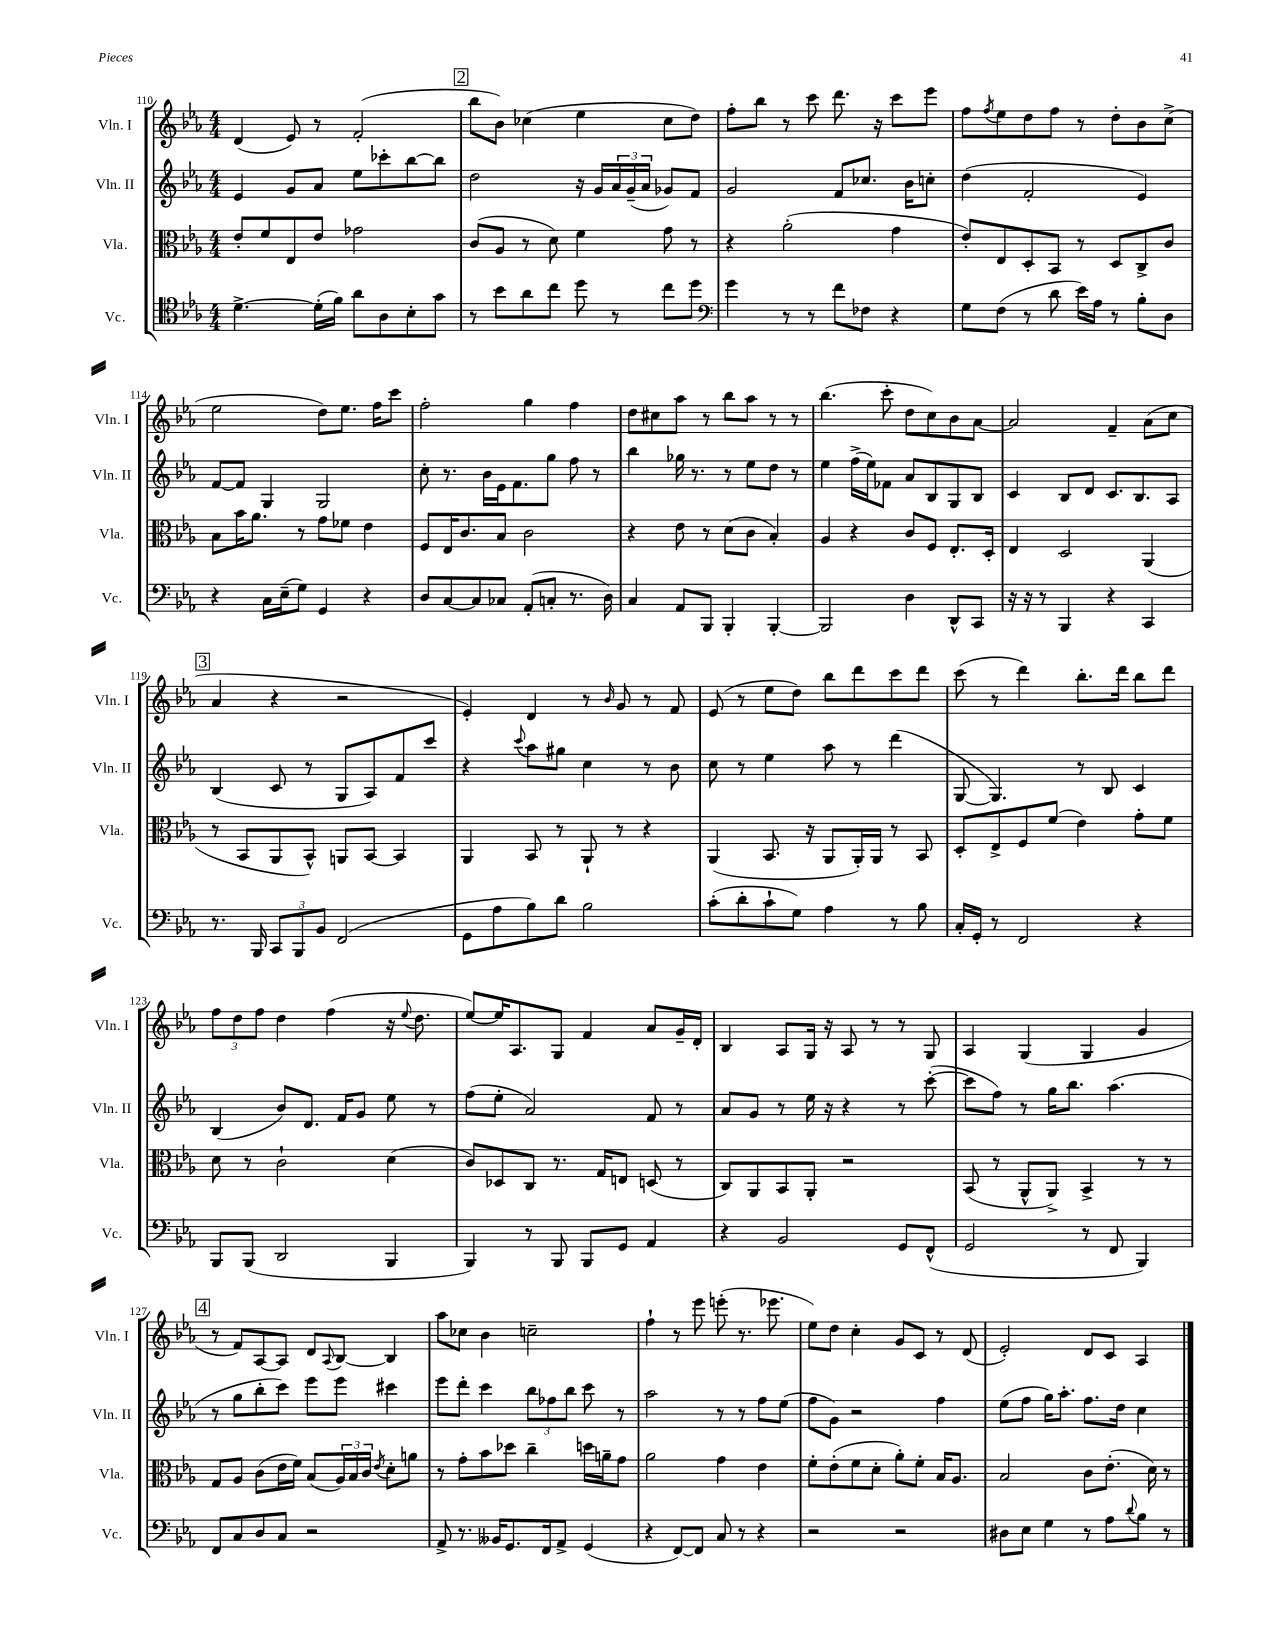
<<
\new StaffGroup <<
\new Staff = "s0" \with { instrumentName = "Vln. I" shortInstrumentName = "Vln. I" } {
    \clef treble \key ees \major \numericTimeSignature \time 4/4
    d'4( ees'8) r8 f'2-.( |
    \mark \markup { \box "2" } bes''8 bes'8) ces''4( ees''4 ces''8 d''8) |
    f''8-. bes''8 r8 c'''8 d'''8. r16 c'''8 ees'''8 |
    f''8 \acciaccatura { f''8 } ees''8 d''8 f''8 r8 d''8-. bes'8 c''8->( |
    ees''2 d''8) ees''8. f''16 c'''8 |
    f''2-. g''4 f''4 |
    d''8 cis''8 aes''8 r8 bes''8 aes''8 r8 r8 |
    bes''4.( c'''8-. d''8 c''8) bes'8 aes'8~ |
    aes'2 f'4-- aes'8( c''8 |
    \mark \markup { \box "3" } aes'4 r4 r2 |
    ees'4-.) d'4 r8 \grace { bes'16 } g'8 r8 f'8 |
    ees'8( r8 ees''8 d''8) bes''8 d'''8 c'''8 d'''8 |
    c'''8( r8 d'''4) bes''8.-. d'''16 bes''8 d'''8 |
    \tuplet 3/2 { f''8 d''8 f''8 } d''4 f''4( r16 \appoggiatura { ees''8 } d''8. |
    ees''8~) ees''16 aes8. g8 f'4 aes'8 g'16-- d'16-. |
    bes4 aes8 g16 r16 aes8 r8 r8 g8 |
    aes4 g4( g4 g'4 |
    \mark \markup { \box "4" } r8 f'8) aes8~ aes8 d'8 \appoggiatura { aes8 } bes8~ bes4 |
    aes''8 ces''8 bes'4 c''2-- |
    f''4-! r8 ees'''8 e'''8-.( r8. ees'''8. |
    ees''8) d''8 c''4-. g'8 c'8 r8 d'8( |
    ees'2-.) d'8 c'8 aes4 \bar "|." |
}
\new Staff = "s1" \with { instrumentName = "Vln. II" shortInstrumentName = "Vln. II" } {
    \clef treble \key ees \major \numericTimeSignature \time 4/4
    ees'4 g'8 aes'8 ees''8 ces'''8-. bes''8~ bes''8 |
    \mark \markup { \box "2" } d''2 r16 g'16 \tuplet 3/2 { aes'16 g'16--( aes'16 } ges'8) f'8 |
    g'2 f'8 ces''8. bes'16 c''8-. |
    d''4( f'2-. ees'4) |
    f'8~ f'8 g4 g2 |
    c''8-. r8. bes'16 ees'16 f'8. g''8 f''8 r8 |
    bes''4 ges''16 r8. r8 ees''8 d''8 r8 |
    ees''4 f''16->( ees''16) fes'8 aes'8 bes8 g8 bes8 |
    c'4 bes8 d'8 c'8. bes8. aes8 |
    \mark \markup { \box "3" } bes4( c'8 r8 g8 aes8) f'8 c'''8 |
    r4 \appoggiatura { c'''8 } aes''8 gis''8 c''4 r8 bes'8 |
    c''8 r8 ees''4 aes''8 r8 d'''4( |
    g8~ g4.) r8 bes8 c'4 |
    bes4( bes'8) d'8. f'16 g'8 ees''8 r8 |
    f''8( ees''8-. aes'2) f'8 r8 |
    aes'8 g'8 r8 ees''16 r16 r4 r8 c'''8~-.( |
    c'''8 f''8) r8 g''16 bes''8. aes''4.( |
    \mark \markup { \box "4" } r8 g''8 bes''8-. c'''8) ees'''8 ees'''8 cis'''4 |
    ees'''8 d'''8-. c'''4 \tuplet 3/2 { bes''8 fes''8 bes''8 } c'''8 r8 |
    aes''2 r8 r8 f''8 ees''8( |
    f''8 g'8) r2 f''4 |
    ees''8( f''8 g''16) aes''8.-. f''8. d''16 c''4 \bar "|." |
}
\new Staff = "s2" \with { instrumentName = "Vla." shortInstrumentName = "Vla." } {
    \clef alto \key ees \major \numericTimeSignature \time 4/4
    ees'8-. f'8 ees8 ees'8 ges'2 |
    \mark \markup { \box "2" } c'8( aes8 r8 d'8) f'4 g'8 r8 |
    r4 aes'2-.( g'4 |
    ees'8-.) ees8 d8-. bes,8 r8 d8 c8-> c'8 |
    bes8 bes'16 aes'8. r8 g'8 fes'8 ees'4 |
    f8 ees16 c'8. bes8 c'2 |
    r4 ees'8 r8 d'8( c'8 bes4-.) |
    aes4 r4 c'8 f8 ees8.-. d16-. |
    ees4 d2 aes,4( |
    \mark \markup { \box "3" } r8 bes,8 aes,8 bes,8-^) a,8 bes,8~ bes,4 |
    aes,4 bes,8 r8 aes,8-! r8 r4 |
    aes,4( bes,8. r16 aes,8 aes,16-.) aes,16 r8 bes,8 |
    d8-. ees8-> f8 f'8( ees'4) g'8-. f'8 |
    d'8 r8 c'2-! d'4( |
    c'8) des8 c8 r8. g16 e8 d8( r8 |
    c8) aes,8 bes,8 aes,8-. r2 |
    bes,8( r8 aes,8-^ aes,8->) bes,4-> r8 r8 |
    \mark \markup { \box "4" } g8 aes8 c'8( ees'16 f'16) bes8( \tuplet 3/2 { aes16) bes16 c'16 } \acciaccatura { ees'8 } d'8-. a'8 |
    r8 g'8-. bes'8 des''8 c''4-- d''16 a'16-- g'8 |
    aes'2 g'4 ees'4 |
    f'8-. ees'8-.( f'8 d'8-. aes'8-.) f'8-. bes16 aes8. |
    bes2 c'8 ees'8.-.( d'16) r8 \bar "|." |
}
\new Staff = "s3" \with { instrumentName = "Vc." shortInstrumentName = "Vc." } {
    \clef tenor \key ees \major \numericTimeSignature \time 4/4
    d'4.~-> d'16-.( f'16) aes'8 aes8 bes8-. g'8 |
    \mark \markup { \box "2" } r8 bes'8 aes'8 c''8 d''8 r8 c''8 d''8 |
    \clef bass g'4 r8 r8 f'8 fes8 r4 |
    g8 f8( r8 d'8 ees'16) aes16 r8 bes8-. d8 |
    r4 c16 ees16--( g8) g,4 r4 |
    d8 c8~ c8 ces8 aes,8-.( c8-. r8. d16) |
    c4 aes,8 bes,,8 bes,,4-. bes,,4~-. |
    bes,,2 d4 d,8-^ c,8 |
    r16 r16 r8 bes,,4 r4 c,4 |
    \mark \markup { \box "3" } r8. bes,,16 \tuplet 3/2 { c,8 bes,,8 bes,8 } f,2( |
    g,8 aes8 bes8) d'8 bes2 |
    c'8-.( d'8-. c'8-! g8) aes4 r8 bes8 |
    c16-. g,16-. r8 f,2 r4 |
    bes,,8 bes,,8( d,2 bes,,4 |
    bes,,4) r8 bes,,8 bes,,8 g,8 aes,4 |
    r4 bes,2 g,8 f,8-^( |
    g,2 r8 f,8 bes,,4) |
    \mark \markup { \box "4" } f,8 c8 d8 c8 r2 |
    aes,8-> r8. beses,16 g,8. f,16 aes,8-> g,4( |
    r4 f,8~) f,8 c8 r8 r4 |
    r2 r2 |
    dis8 ees8 g4 r8 aes8 \appoggiatura { d'8 } bes8 r8 \bar "|." |
}
>>
>>
\layout { \context { \Score currentBarNumber = #110 } }
